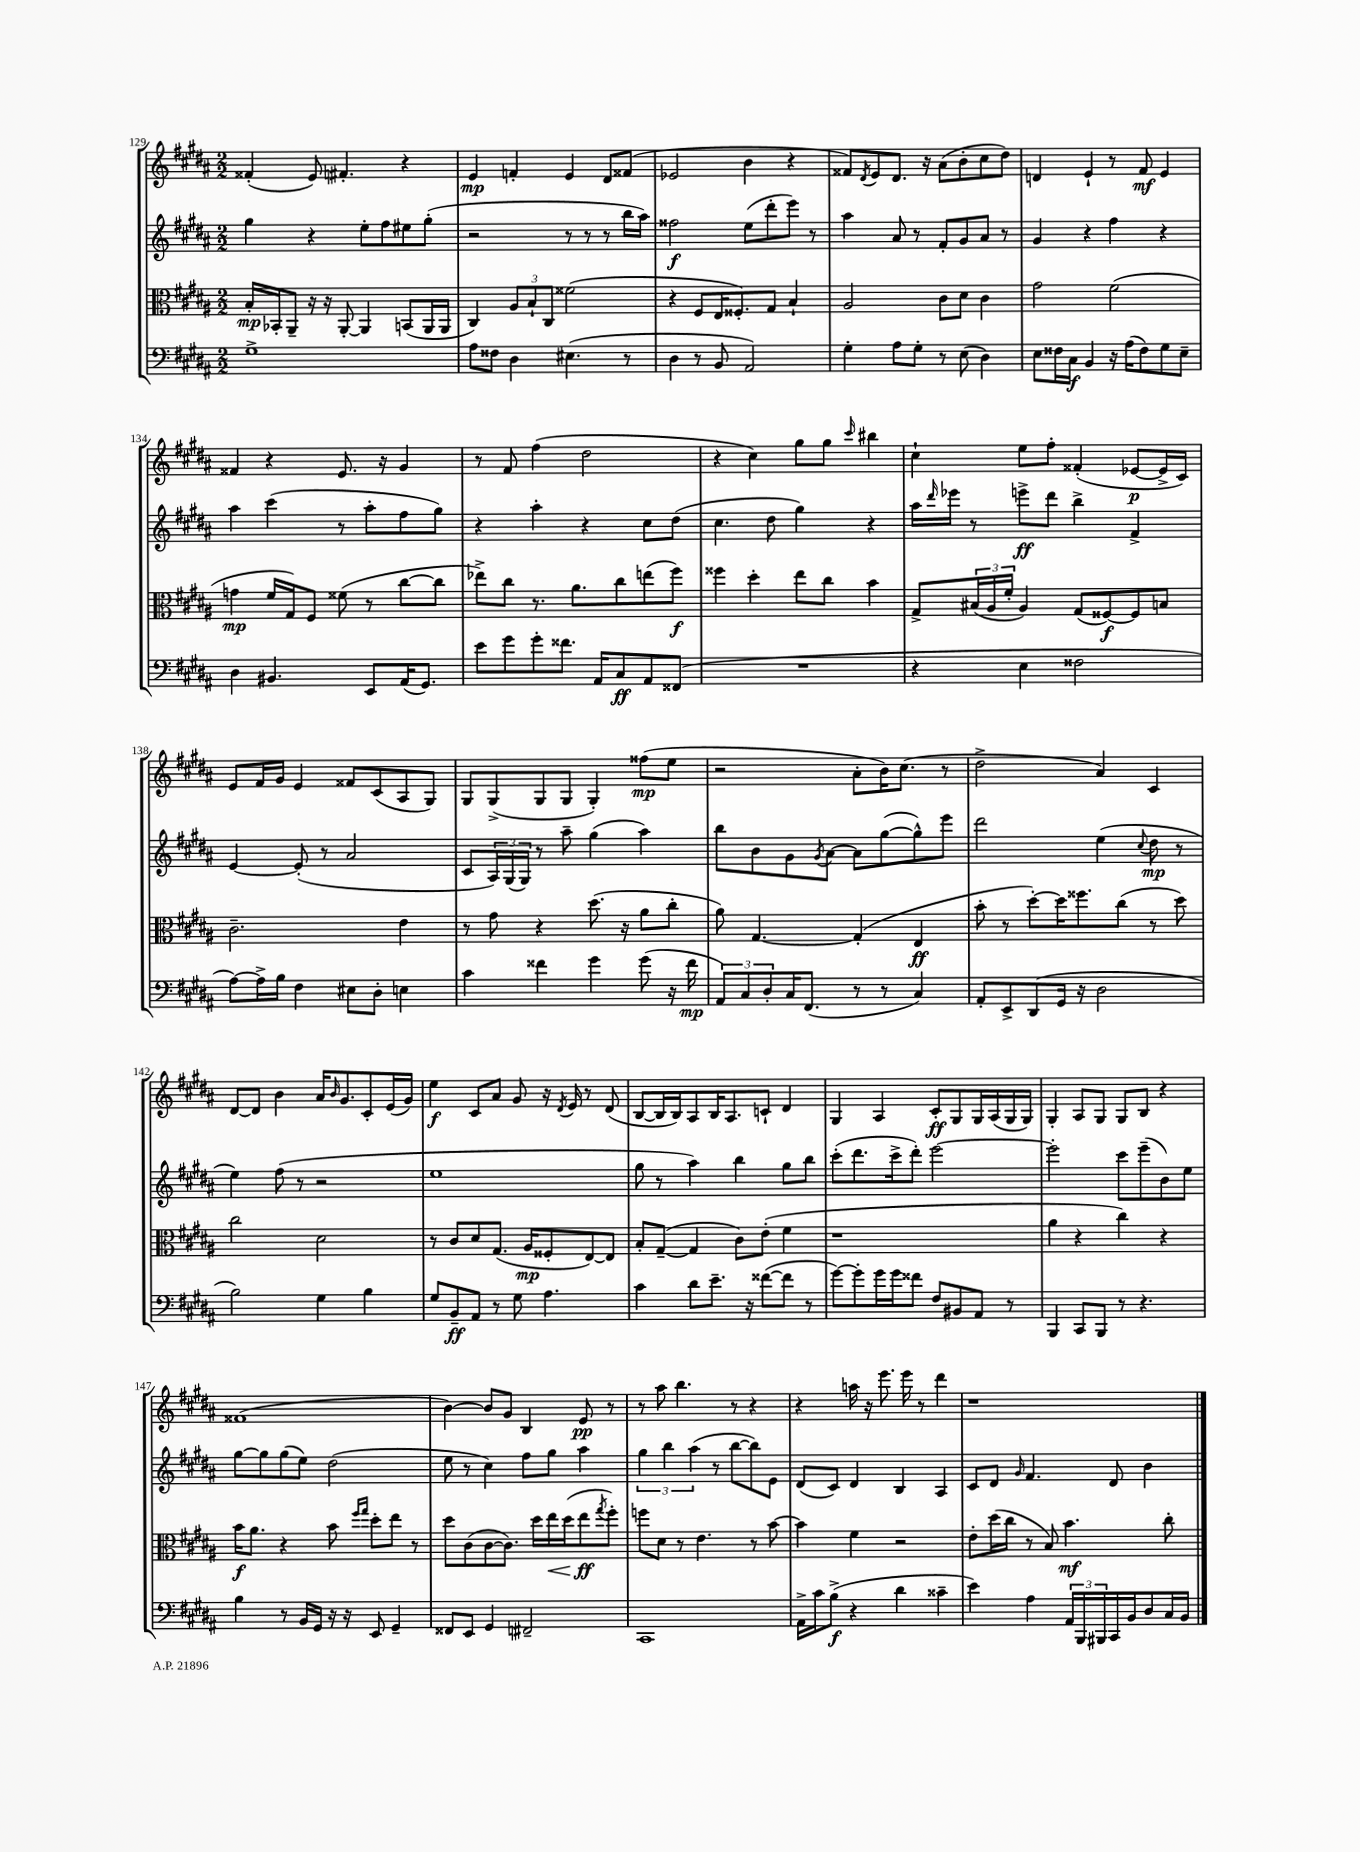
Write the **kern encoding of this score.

**kern	**kern	**kern	**kern
*staff4	*staff3	*staff2	*staff1
*clefF4	*clefC3	*clefG2	*clefG2
*k[f#c#g#d#a#]	*k[f#c#g#d#a#]	*k[f#c#g#d#a#]	*k[f#c#g#d#a#]
*M2/2	*M2/2	*M2/2	*M2/2
1G#^	16B'/LL	4gg#\	(4f##'/
.	16BB-'/J	.	.
.	8AA#~/J	.	.
.	16r	4r	8e/)
.	16r	.	.
.	[8AA#'/	.	4.f#'/
.	4AA#/]	8ee'\L	.
.	.	8ff#\	.
.	(8BB/L	8ee#\	4r
.	16AA#/L	(8gg#'\J	.
.	16AA#/JJ	.	.
=	=	=	=
8A#\L	4C#/)	2r	4e/
8F##\J	.	.	.
4D#\	12A#/L	.	4f'/
.	12B`/	.	.
.	12C#/J	.	.
(4.E#\	(2f##\	8r	4e/
.	.	8r	.
.	.	8r	8d#/L
8r	.	16bb\LL	(8f##/J
.	.	16aa#\JJ)	.
=	=	=	=
4D#\	4r	2ff##\	2e-/
8r	8F#/L	.	.
8BB/	16E/K	.	.
.	8.F##'/)	.	.
2AA#/)	.	(8ee\L	4b\
.	8G#/J	8ddd#'\	.
.	4B`/	8eee\J)	4r
.	.	8r	.
=	=	=	=
4G#'\	2A#/	4aa#\	8f##/L)
.	.	.	8qd#/
.	.	.	8e/
8A#\L	.	8a#/	8.d#/J
8G#'\J	.	8r	.
.	.	.	16r
8r	8c#\L	8f#'/L	(8a#\L
(8E\	8d#\J	8g#/	8b'\
4D#\)	4c#\	8a#/J	8cc#\
.	.	8r	8dd#\J)
=	=	=	=
8E\L	2g#\	4g#/	4d/
16F##\L	.	.	.
16C#\JJ	.	.	.
4BB/	.	4r	4e`/
16r	(2f#\	4ff#\	8r
(16A#\LK	.	.	.
8F##\)	.	.	8f#/
8G#\	.	4r	4e/
8E~\J	.	.	.
=	=	=	=
4D#\	4g\	4aa#\	4f##/
4.BB#/	16f#/LL	(4ccc#\	4r
.	16G#/J)	.	.
.	8F#/J	.	.
.	(8f##\	8r	8.e/
8EE/L	8r	8aa#'\L	.
.	.	.	16r
(16AA#/K	[8cc#\L	8ff#\	4g#/
8.GG#/J)	.	.	.
.	8cc#\]J	8gg#\J)	.
=	=	=	=
8e\L	8ee-^\L)	4r	8r
8g#\	8cc#\J	.	8f#/
8g#'\	8.r	4aa#'\	(4ff#\
8.f##\J	.	.	.
.	8.a#\L	.	.
.	.	4r	2dd#\
16AA#/LK	.	.	.
8C#/	8cc#\	.	.
8AA#/	(8ee\	8cc#\L	.
(8FF##/J	8ff#\J)	(8dd#\J	.
=	=	=	=
1r	4ff##\	4.cc#\	4r
.	4dd#'\	.	4cc#\)
.	.	8dd#\	.
.	8ee\L	4gg#\)	8gg#\L
.	8cc#\J	.	8gg#\J
.	.	.	16qqccc#/
.	4b\	4r	4bb#\
=	=	=	=
4r	8G#^/L	16aa#\LL	4cc#`\
.	.	16qqddd#/	.
.	.	16eee-\JJ	.
.	(24B#/L	8r	.
.	24A#/	.	.
.	24f#'/JJ	.	.
4E\	4A#/)	8eee^\L	8ee\L
.	.	8ddd#\J	8ff#'\J
2F##\	(8G#/L	4bb^\	(4f##'/
.	[8F##/)	.	.
.	8F##/]	4f#^/	[8e-/L
.	8B/J	.	16e-^/]L
.	.	.	16c#/JJ)
=	=	=	=
[8A#\L)	2.c#~\	[4e/	8e/L
16A#^\]L	.	.	16f#/L
16B\JJ	.	.	16g#/JJ
4F#\	.	(8e'/]	4e/
.	.	8r	.
8E#\L	.	2a#/	8f##/L
8D#'\J	.	.	(8c#/
4E\	4e\	.	8A#/
.	.	.	8G#/J)
=	=	=	=
4c#\	8r	8c#/L	8G#/L
.	8g#\	24A#/L)	(8G#^/
.	.	(24G#/	.
.	.	24G#/JJ)	.
4f##\	4r	8r	8G#/
.	.	8aa#~\	8G#/J
4g#\	(8.dd#\	(4gg#\	4G#'/)
.	16r	.	.
(8g#\	8a#\L	4aa#\)	(8ff##\L
16r	8cc#'\J	.	8ee\J
16f##\	.	.	.
=	=	=	=
12AA#/L)	8a#\)	8bb\L	2r
12C#/	.	.	.
.	[4.G#/	8b\	.
12D#'/	.	.	.
16C#/K	.	8g#\	.
(8.FF#/J	.	.	.
.	.	8qg#/	.
.	.	[8a#\J	.
8r	(4G#'/]	8a#\]L	8a#'\L
8r	.	([8gg#\	16b\K)
.	.	.	(8.cc#\J
4C#/)	4E/	8gg#^^\])	.
.	.	8eee\J	8r
=	=	=	=
8AA#'/L	8b'\	2ddd#\	2dd#^\
8EE^/	8r	.	.
(8DD#/	[8dd#'\L)	.	.
16GG#/Jk	16dd#\]K	.	.
16r	8.ff##\	.	.
2D#\	.	(4ee\	4a#/)
.	(8cc#\J	.	.
.	.	8qqcc#/	.
.	8r	8dd#\	4c#/
.	8dd#\)	8r	.
=	=	=	=
2B\)	2cc#\	4ee\)	[8d#/L
.	.	.	8d#/]J
.	.	(8ff#\	4b\
.	.	8r	.
4G#\	2d#\	2r	16a#/LK
.	.	.	16qqb/
.	.	.	8.g#/
4B\	.	.	8c#'/
.	.	.	(16e/L
.	.	.	16g#/JJ)
=	=	=	=
8G#/L	8r	1ee	4ee\
8BB~/	8c#/L	.	.
8AA#/J	8d#/	.	8c#/L
8r	(8.G#/J	.	8a#/J
8G#\	.	.	8g#/
.	16A#/LK	.	.
4.A#\	8F##'/	.	16r
.	.	.	8qd#/
.	.	.	16e/
.	[8E/)	.	8r
.	8E/]J	.	(8d#/
=	=	=	=
4c#\	8B'/L	8gg#\	[8B/L
.	([8G#~/J	8r	16B/]L
.	.	.	16B/J)
8d#\L	4G#/]	4aa#\)	8A#/
8.e~\J	.	.	16B/K
.	.	.	8.A#/
.	8c#\L)	4bb\	.
16r	.	.	.
([8f##\L	(8e'\J	.	8c`/J
8f##\]J	4f#\	8gg#\L	4d#/
8r	.	8bb\J	.
=	=	=	=
[8g#\L)	1r	(8ccc#'\L	4G#/
8g#'\]	.	8.ddd#\	.
16g#\L	.	.	4A#/
16g#\J	.	16ccc#^\k	.
8f##\J	.	8ddd#'\J)	.
8F#/L	.	[2eee\	8c#'/L
8BB#/	.	.	8G#/
8AA#/J	.	.	16G#/L
.	.	.	(16A#/
8r	.	.	16G#/
.	.	.	16G#/JJ)
=	=	=	=
4BBB/	4a#\	2eee'\]	4G#'/
8CC#/L	4r	.	8A#/L
8BBB/J	.	.	8G#/J
8r	4cc#\)	8ccc#\L	8G#/L
4.r	.	(8eee~\	8B/J
.	4r	8b\)	4r
.	.	8ee\J	.
=	=	=	=
4B\	16b\LK	[8gg#\L	(1f##
.	8.a#\J	.	.
.	.	8gg#\]	.
8r	4r	(8gg#\	.
16BB/LL	.	8ee\J)	.
16GG#/JJ	.	.	.
16r	8b\	(2dd#\	.
16r	.	.	.
.	16qqff#/LL	.	.
.	16qqgg#/JJ	.	.
8EE/	8dd#'\L	.	.
4GG#~/	8ee\J	.	.
.	8r	.	.
=	=	=	=
8FF##/L	8dd#\L	8ee\	[4b\)
8EE/J	(8c#\	8r	.
4GG#/	[8c#\	4cc#\)	8b/]L
.	8.c#\]J)	.	8g#/J
2FF#~/	.	8ff#\L	4B/
.	16dd#\LL	.	.
.	16ee\	8gg#\J	.
.	(16dd#\J	.	.
.	8ee\	4aa#\	8e/
.	8qgg#/	.	.
.	8ff#'\J)	.	8r
=	=	=	=
1CC#	8ff\L	6gg#\	8r
.	8d#\J	.	8aa#\
.	.	6bb\	.
.	8r	.	4.bb\
.	.	(6aa#\	.
.	4.e\	.	.
.	.	8r	.
.	.	[8bb\L	8r
.	8r	8bb\])	4r
.	[8b\	8e\J	.
=	=	=	=
16AA#^\LL	4b\]	(8d#/L	4r
16c#\J	.	.	.
(8B^\J	.	8c#/J)	.
4r	4f#\	4d#/	16aa\
.	.	.	16r
.	.	.	8.eee\
4d#\	2r	4B/	.
.	.	.	16eee\
.	.	.	8r
4c##~\	.	4A#/	4ddd#\
=	=	=	=
4e\)	8e'\L	8c#/L	1r
.	(16dd#\L	8d#/J	.
.	16cc#\JJ	.	.
.	.	16qqg#/	.
4A#\	8r	4.f#/	.
.	8B/)	.	.
24AA#/LL	4.b\	.	.
24BBB/	.	.	.
24BBB#/	.	.	.
16CC#/	.	8d#/	.
16BB/J	.	.	.
8D#/	.	4b\	.
16C#/L	8cc#'\	.	.
16BB/JJ	.	.	.
==	==	==	==
*-	*-	*-	*-
